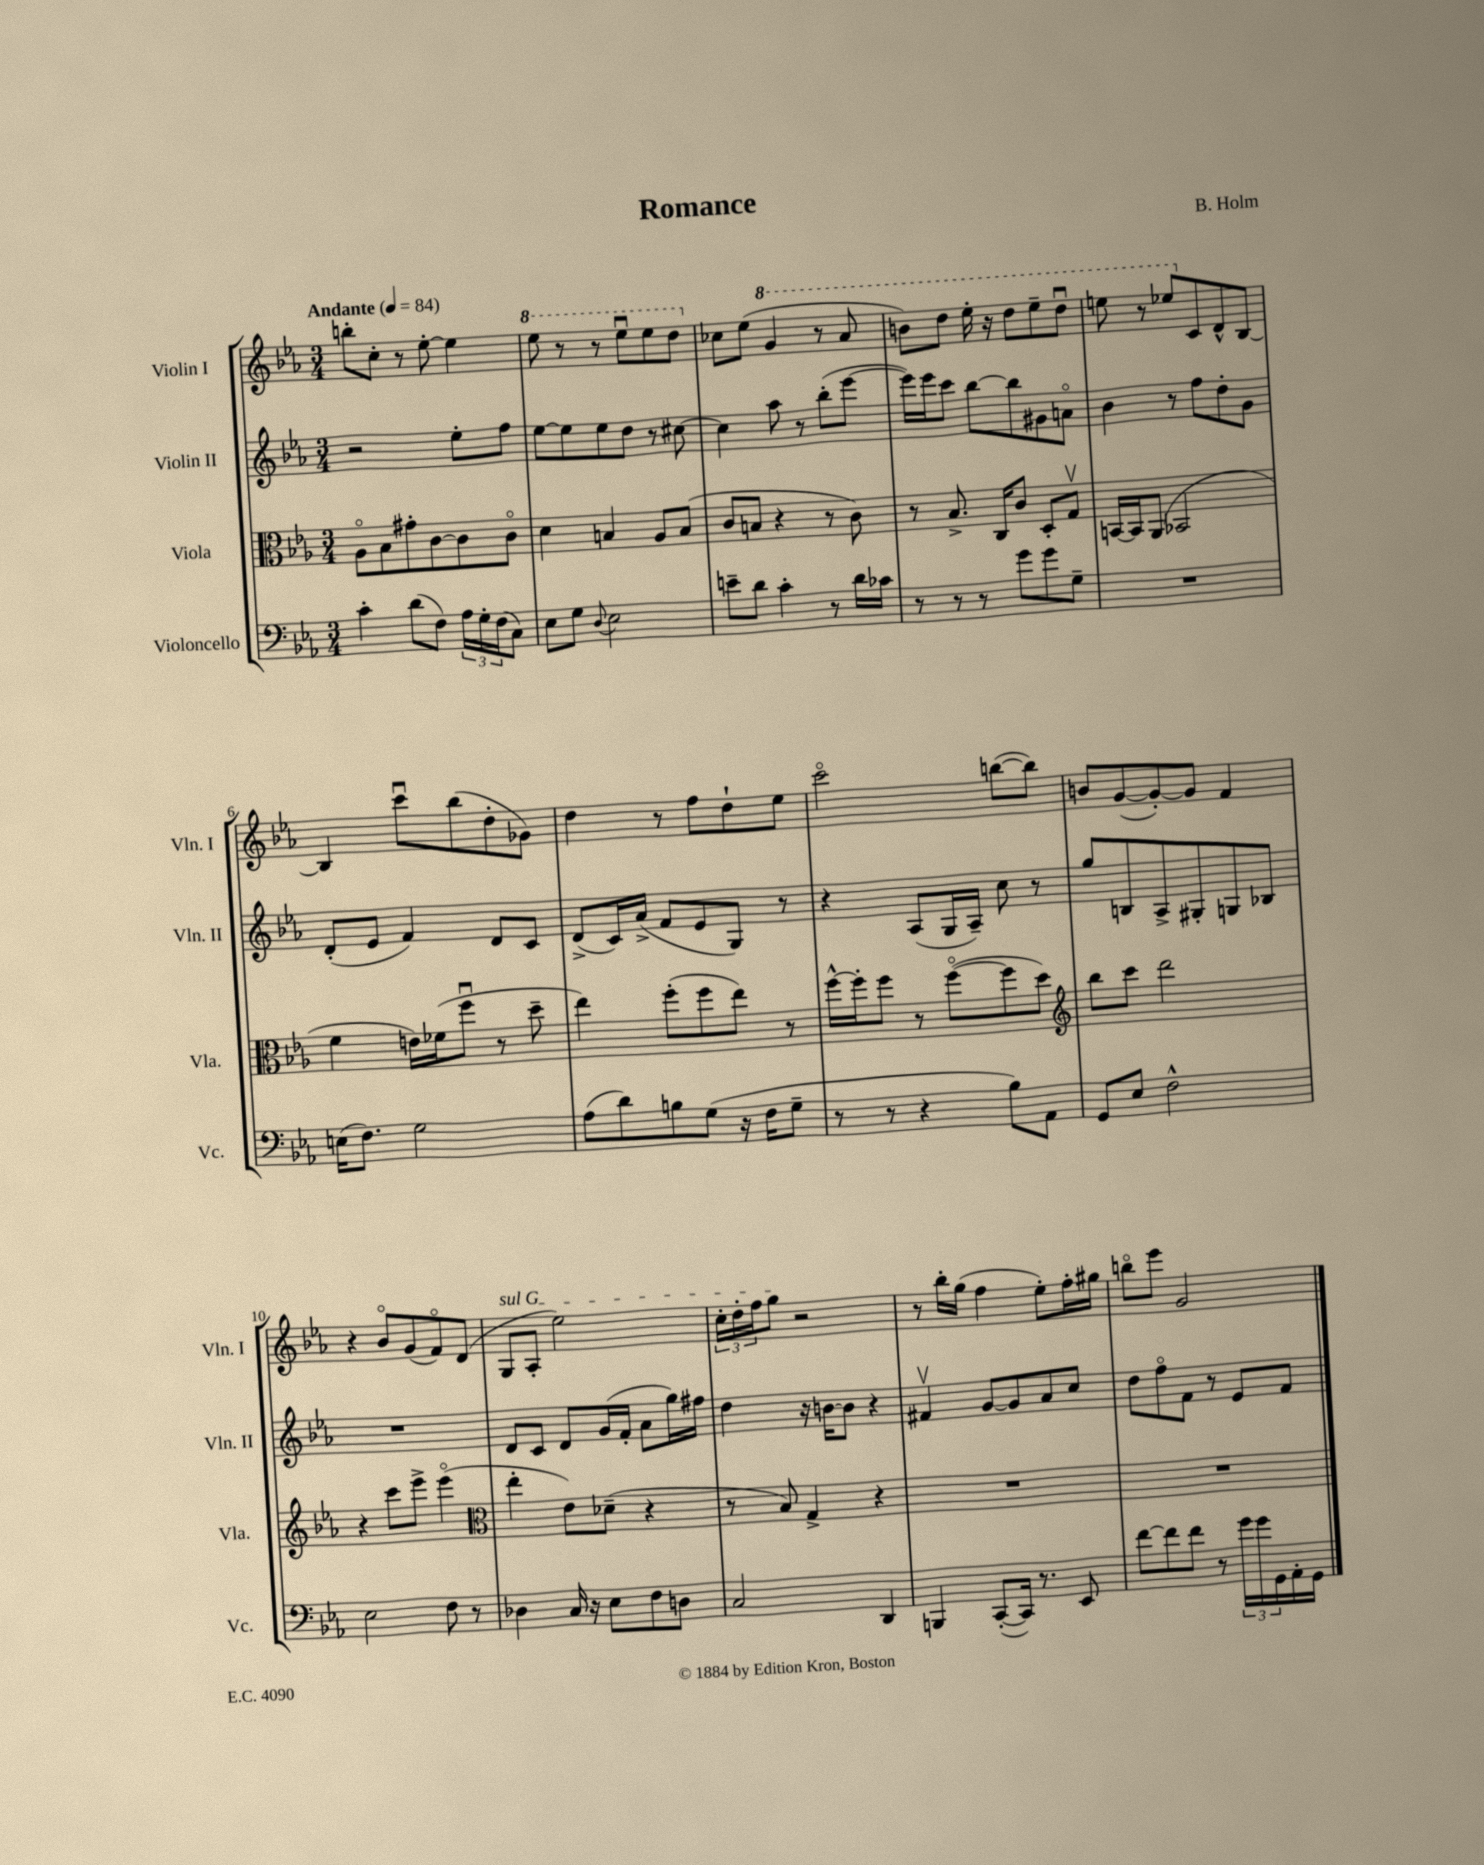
\header { title = "Romance" composer = "B. Holm" }
<<
\new StaffGroup <<
\new Staff = "s0" \with { instrumentName = "Violin I" shortInstrumentName = "Vln. I" } {
    \clef treble \key ees \major \numericTimeSignature \time 3/4 \tempo "Andante" 4 = 84
    b''8-. c''8-. r8 ees''8~-. ees''4 |
    \ottava #1 ees'''8 r8 r8 ees'''8\downbow ees'''8 d'''8 \ottava #0 |
    ces''8 ees''8( \ottava #1 g''4 r8 aes''8 |
    b''8) d'''8 ees'''16-. r16 d'''8 ees'''8-- d'''8\downbow |
    e'''8 r8 ees'''8 \ottava #0 c'8 d'8-^ bes8~ |
    bes4 c'''8\downbow bes''8( d''8-. ges'8) |
    d''4 r8 f''8 d''8-! ees''8 |
    c'''2\flageolet b''8~( b''8) |
    b'8 g'8~( g'8~-.) g'8 f'4 |
    r4 bes'8\flageolet g'8( f'8\flageolet) d'8( |
    \once \override TextSpanner.bound-details.left.text = \markup { \italic "sul G" } g8\startTextSpan aes8-. ees''2) |
    \tuplet 3/2 { c''16-. d''16-. f''16 } g''8\stopTextSpan r2 |
    r8 bes''16-. g''16( f''4 ees''8-.) f''16-. gis''16 |
    b''8\flageolet ees'''8 g'2 \bar "|." |
}
\new Staff = "s1" \with { instrumentName = "Violin II" shortInstrumentName = "Vln. II" } {
    \clef treble \key ees \major \numericTimeSignature \time 3/4
    r2 ees''8-. f''8 |
    ees''8~ ees''8 ees''8 d''8 r8 cis''8~ |
    cis''4 aes''8 r8 bes''8-.( ees'''8~ |
    ees'''16) ees'''16 c'''8 bes''8~ bes''8 gis'8 a'8\flageolet |
    bes'4 r8 f''8 d''8-. g'8 |
    d'8-.( ees'8 f'4) d'8 c'8 |
    d'8->( c'16) aes'16->( f'8 ees'8 g8) r8 |
    r4 aes8( g16 aes16--) c''8 r8 |
    g''8 b8 aes8-> gis8-. g8 bes8 |
    R2. |
    d'8 c'8 d'8 g'16( f'16-. aes'8 g''16) fis''16 |
    d''4 r16 b'16~ b'8 r4 |
    fis'4\upbow g'8~ g'8 aes'8 c''8 |
    d''8 f''8\flageolet f'8 r8 ees'8 f'8 \bar "|." |
}
\new Staff = "s2" \with { instrumentName = "Viola" shortInstrumentName = "Vla." } {
    \clef alto \key ees \major \numericTimeSignature \time 3/4
    aes8\flageolet bes8 gis'8-. c'8~ c'8 c'8\flageolet |
    d'4 b4 aes8 b8( |
    c'8 b8 r4 r8 c'8) |
    r8 bes8.-> c16 c'8 d8-. g8\upbow |
    b,16~ b,16 aes,8( bes,2 |
    f'4 e'16) fes'16( f''8\downbow r8 d''8-- |
    ees''4) f''8-.( f''8 ees''8) r8 |
    f''16~-^ f''16-. f''8 r8 f''8~\flageolet( f''8 d''8) |
    \clef treble bes''8 c'''8 d'''2 |
    r4 c'''8 ees'''8-> ees'''4\flageolet( |
    \clef alto ees''4-. ees'8) des'8--( r4 |
    r8 bes8) g4-> r4 |
    R2. |
    R2. \bar "|." |
}
\new Staff = "s3" \with { instrumentName = "Violoncello" shortInstrumentName = "Vc." } {
    \clef bass \key ees \major \numericTimeSignature \time 3/4
    c'4-. d'8( f8) \tuplet 3/2 { aes16 g16-. f16( } c8) |
    ees8 g8 \appoggiatura { d8 } ees2 |
    e'8-- d'8 c'4-. r8 d'16 ces'16 |
    r8 r8 r8 g'8 g'8 g8-- |
    R2. |
    e16( f8.) g2 |
    aes8( d'8) b8 g8( r16 f16 g8-- |
    r8 r8 r4 bes8) aes,8 |
    g,8 ees8 f2-^ |
    ees2 f8 r8 |
    des4 c16 r16 ees8 f8 d8 |
    c2 d,4 |
    b,,4 c,8~-.( c,16) r8. ees,8 |
    f'8~ f'8 f'8 r8 \tuplet 3/2 { g'16 g'16 g,16 } aes,16-. g,16 \bar "|." |
}
>>
>>
